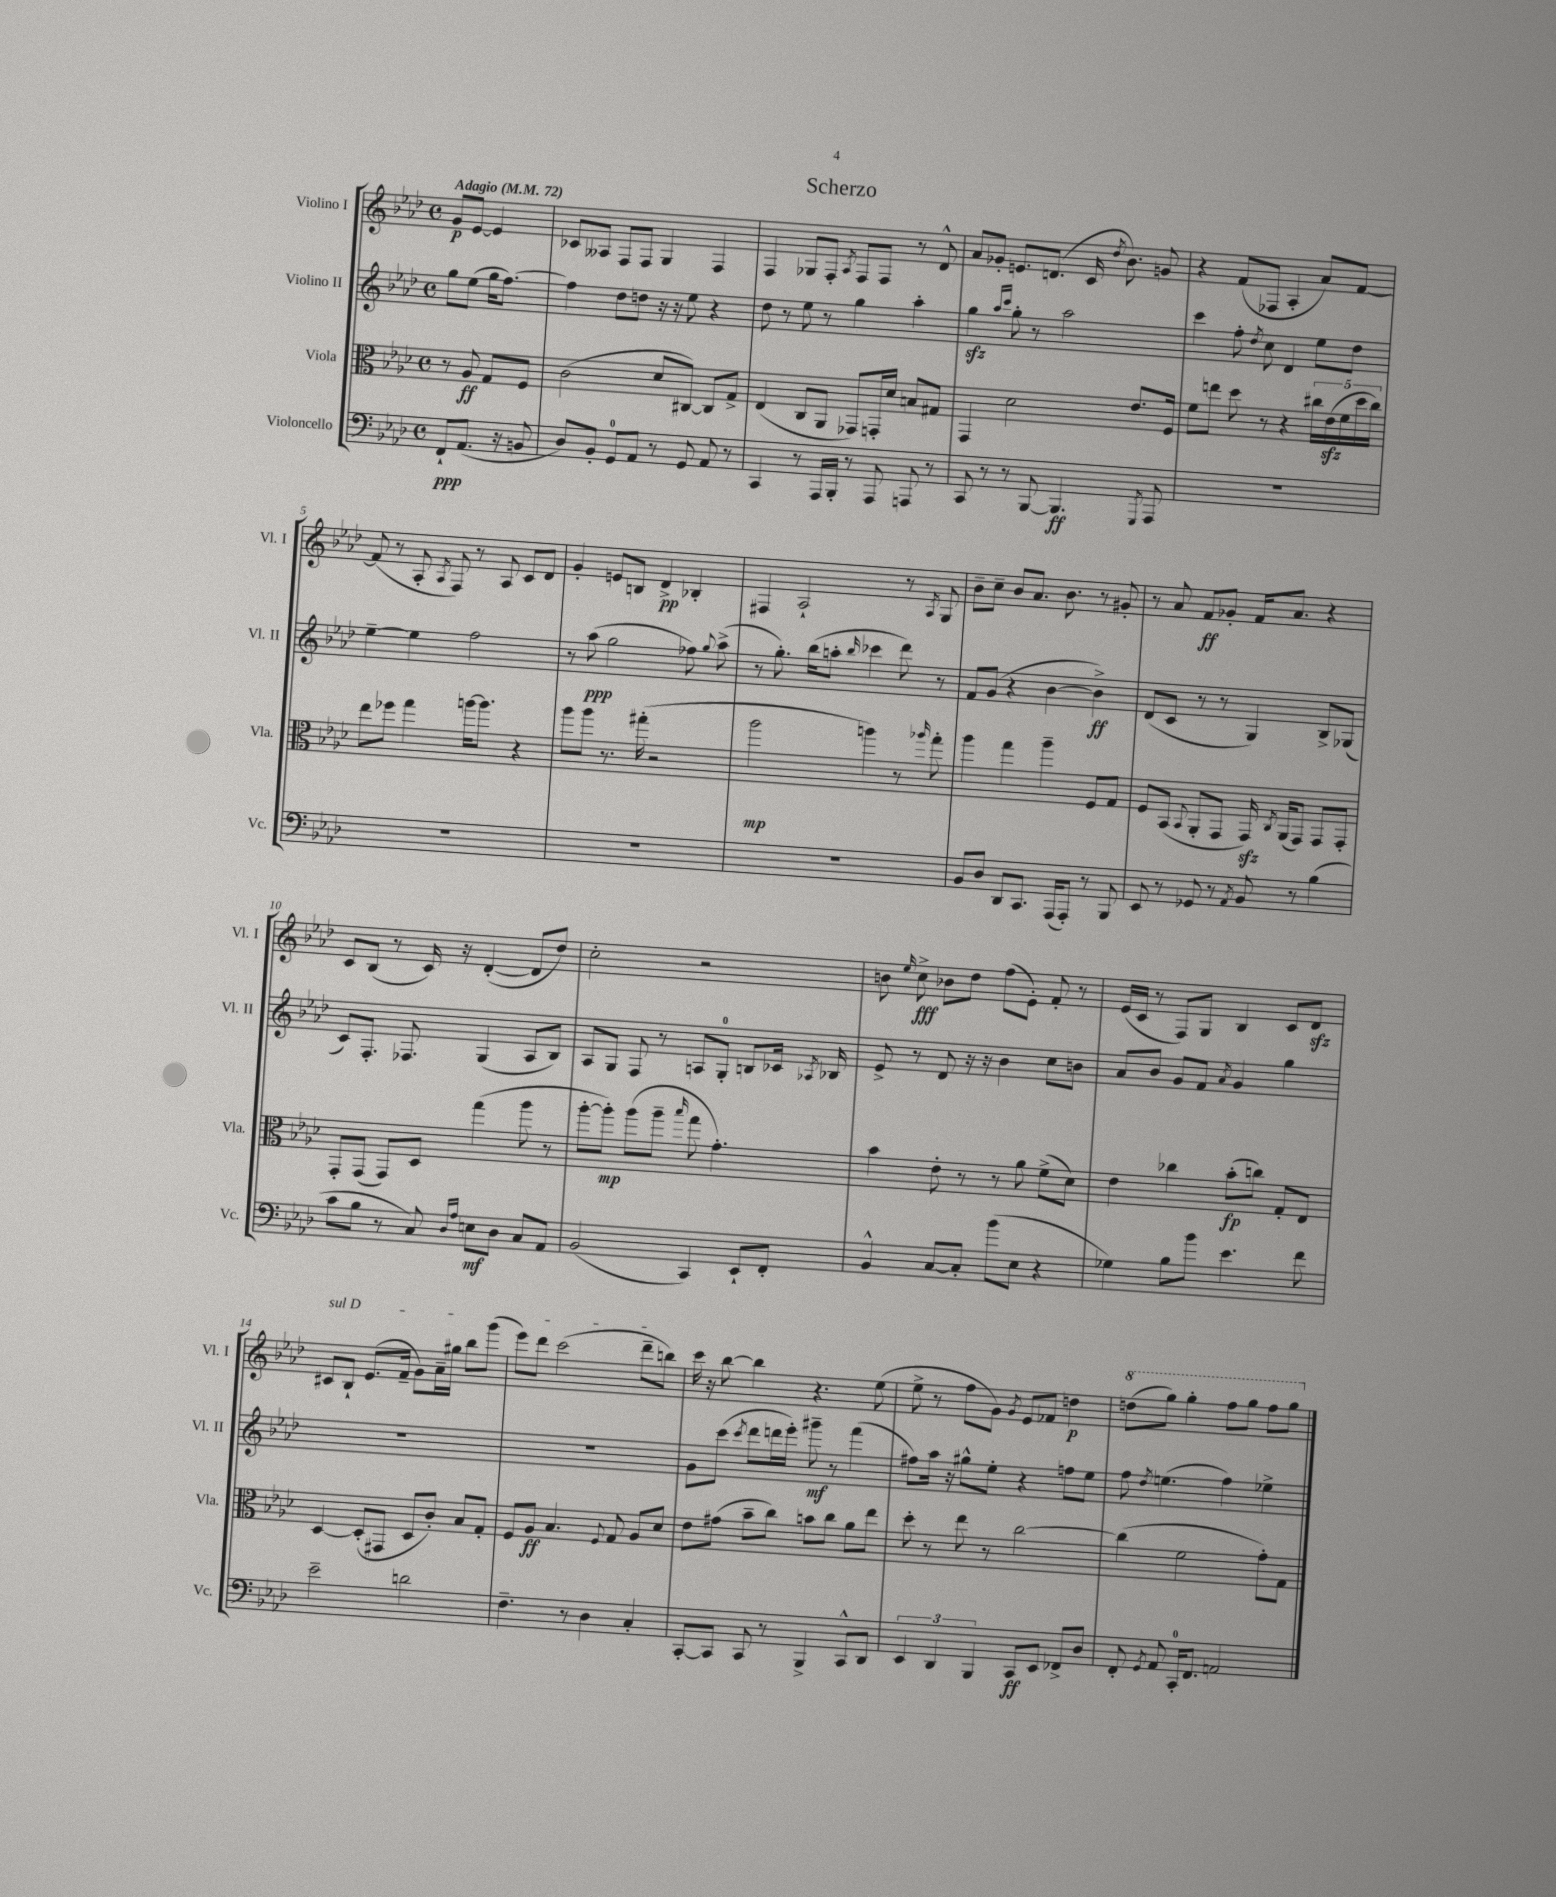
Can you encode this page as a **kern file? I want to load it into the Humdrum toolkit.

**kern	**kern	**kern	**kern
*staff4	*staff3	*staff2	*staff1
*clefF4	*clefC3	*clefG2	*clefG2
*k[b-e-a-d-]	*k[b-e-a-d-]	*k[b-e-a-d-]	*k[b-e-a-d-]
*M4/4	*M4/4	*M4/4	*M4/4
*met(c)	*met(c)	*met(c)	*met(c)
*MM72	*MM72	*MM72	*MM72
8FF`/L	8r	8gg\L	8g/L
(8.AA-/J	8A-/	(8ee-\J	[8e-/J
.	8G/L	16gg\LK	4e-/]
16r	.	[8.ff\J)	.
8BB/	8F/J	.	.
=	=	=	=
8D-/L)	(2c\	4ff\]	8c-/L
8BB-'/J	.	.	8A--/J
8GG/L	.	8dd-\L	8F/L
8AA-/J	.	8dd\J	8F/J
8r	8d-/L	16r	4G/
.	.	16r	.
8GG/	[8C#/J)	8ee-\	.
8AA-/	8C#/]L	4r	4F/
8r	8G^/J	.	.
=	=	=	=
4CC/	(4E-/	8dd-\	4F/
.	.	8r	.
8r	8C/L	8ee-\	8G-/L
16AAA-/LL	8AA-/J	8r	8F'/J
16BBB-'/JJ	.	.	.
.	.	.	8qA-/
8r	8GG-/L)	4gg\	8F/L
8AAA-/	16GG'/L	.	8F/J
.	16d-/JJ	.	.
8AAA/	8B/L	4aa-'\	8r
8r	8G#/J	.	8d-^^/
=	=	=	=
8CC/	4GG/	4gg\	8a-/L
8r	.	.	8g-'/J
.	.	16qqaa-/LL	.
.	.	16qqccc/JJ	.
8r	2d-\	8gg'\	8.e/L
[8BBB-/	.	8r	.
.	.	.	(8.d/J
4.BBB-/]	.	2aa-\	.
.	.	.	16c/
.	.	.	8qdd-/
.	.	.	8.b-\)
.	8.e-/L	.	.
8qGGG/	.	.	.
8AAA-/	.	.	8g/
.	16F/Jk	.	.
=	=	=	=
1r	8f\L	4ccc\	4r
.	8ee\J	.	.
.	8dd-\	8ff'\	(8f/L
.	.	8qdd-/	.
.	8r	8cc\	8F-/J
.	4r	4d-/	4A-'/
.	20cc#\LL	8ee-\L	8a-/L)
.	(20e-\	.	.
.	20f\	.	.
.	.	8dd-\J	[8f/J
.	20dd-\	.	.
.	20cc#\JJ)	.	.
=	=	=	=
1r	8ee-\L	[4ee-~\	(8f/]
.	8ff-\J	.	8r
.	4gg\	4ee-\]	8A-'/
.	.	.	8qA-/
.	.	.	8F/)
.	[16aa\LK	2ff\	8r
.	8.aa\]J	.	.
.	.	.	8A-/
.	4r	.	8c/L
.	.	.	8d-/J
=	=	=	=
1r	8aa-\L	8r	4g'/
.	8aa-\J	(8aa-\	.
.	8.r	2gg\	8e/L
.	.	.	8B/J
.	(16gg#'\	.	.
.	2r	.	4d-^/
.	.	8ff-\)	4B-'/
.	.	8qqgg/	.
.	.	(8aa-^\	.
=	=	=	=
1r	2aa-\	8r	4F#/
.	.	8.gg'\)	.
.	.	.	2A-`/
.	.	(16bb-\LK	.
.	.	8aa'\J	.
.	.	16qqbb-/	.
.	4aa\)	4ccc-\	.
.	8r	8ddd-\)	8r
.	16qqaa-/	.	8qA-/
.	8gg'\	8r	8G/
=	=	=	=
8BB-/L	4aa-\	8f/L	8b-~\L
8D-/J	.	(8g/J	8cc~\J
8DD-/L	4gg\	4r	8b-/L
8.CC/J	.	.	8.a-/J
.	4aa-~\	[4b-\	.
(16AAA-/LK	.	.	8.b-\
8AAA-'/J)	.	.	.
8r	8F/L	4b-^\])	8r
8BBB-/	8G/J	.	8g#'/
=	=	=	=
8EE-/	8F/L	(8d-/L	8r
8r	(8BB-/J	8c/J	8a-/
.	8qqBB-/	.	.
8GG-/	8AA-'/L	8r	8f/L
8r	8GG/J	8r	8g-'/J
8qAA-/	.	.	.
8BB-/	16GG/)	4G/)	16f/LK
.	8qC/	.	.
.	(16AA-/LK	.	8.a-/J
8r	8GG/J)	.	.
(4B-\	8GG/L	8B-^/L	4r
.	8GG'/J	(8G-/J	.
=	=	=	=
8c\L	8GG'/L	8c/L)	8c/L
8B-\J	(8GG/J	8.F'/J	(8B-/J
8r	8GG/L)	.	8r
.	.	8.F-/	.
8C/)	8D-/J	.	16c/)
.	.	.	16r
16qqD-/LL	.	.	.
16qqA-/JJ	.	.	.
8E\L	(4gg\	(4G/	([4d-'/
8D-\J	.	.	.
8C/L	8aa-\	8A-/L	8d-/]L
8AA-/J	8r	8B-/J)	8dd-/J)
=	=	=	=
(2BB-/	[8aa-'\L	8A-/L	2cc'\
.	8aa-'\]J)	8G/J	.
.	(8aa-\L	8F/	.
.	8aa-~\J	8r	.
.	16qqbb-/	.	.
4CC/)	8gg\	8A/L	2r
.	4.g'\)	8G'/J	.
8EE-`/L	.	8B/L	.
8FF'/J	.	16c-/Jk	.
.	.	8qA-/	.
.	.	16B-/	.
=	=	=	=
4BB-^^/	4b-\	8e-^/	8b\
.	.	.	16qqee-/
.	.	8r	8cc^\
[8C/L	8e-'\	8d-/	8b-\L
8C'/]J	8r	16r	8dd-\J
.	.	16r	.
(8b-\L	8r	4b-\	(8ff\L
8E-\J	8a-\	.	8e-'\J)
4r	(8f^\L	8cc\L	8f'/
.	8d-\J)	8b\J	8r
=	=	=	=
4G-\)	4e-\	8a-/L	(16e-/LL
.	.	.	16c/JJ
.	.	8b-/J	8r
8B-\L	4cc-\	8g/L	8F/L)
8b-\J	.	8f/J	8G/J
.	.	8qa-/	.
4.e-\	(8b-'\L	4g/	4B-/
.	8cc\J)	.	.
.	8G'/L	4gg\	8c/L
8f\	8E-/J	.	8d-/J
=	=	=	=
2e-~\	[4D-/	1r	8c#/L
.	.	.	8B-`/J
.	(8D-'/]L	.	(8.e-/L
.	8GG#/J	.	.
.	.	.	16f~/Jk
2d\	8D-/L	.	8g\L)
.	8c'/J)	.	16a-~\L
.	.	.	16gg#\JJ
.	8B-/L	.	8bb-\L
.	8G'/J	.	(8ggg\J
=	=	=	=
4.F~\	8F/L	1r	8eee-\L)
.	8A-/J	.	8ddd-\J
.	4.B-/	.	(2ccc\
8r	.	.	.
4D-\	.	.	.
.	8qqF/	.	.
.	8G/	.	.
4C'/	8A-/L	.	8ddd-~\L
.	8d-/J	.	8bb\J)
=	=	=	=
[8CC'/L	8e-\L	8g\L	16ccc\
.	.	.	16r
8CC/]J	(8g#\J	(8ccc\J	[8bb-\
.	.	8qccc/	.
8CC/	8b-~\L	8ddd-\L	4bb-\]
8r	8cc\J)	16ddd\L	.
.	.	16eee-'\JJ)	.
4BBB-^/	8b\L	8ggg#~\	4.r
.	8cc\J	8r	.
8CC^^/L	8a-\L	(4fff\	.
8DD-/J	8ee-\J	.	(8ee-\
=	=	=	=
6EE-/	8dd-'\	8ff#\L)	8ee-^\
.	8r	16aa-\Jk	8r
6DD-/	.	.	.
.	.	16r	.
.	8ee-\	8gg#^^\L	8ff\L
6BBB-/	.	.	.
.	8r	8ee-'\J	8g\J)
.	.	.	8qg/
8CC/L	[2cc\	4r	8e-/L
8EE-/J	.	.	8f-/J
8FF-^/L	.	8ff\L	4dd\
8D-/J	.	8ee-\J	.
=	=	=	=
8FF'/	(4cc\]	8ff\	(8ddd\L
8qGG/	.	8qdd-/	.
8AA-/	.	(4.ee\	8ggg\J)
16CC'/LK	2f\	.	4ggg'\
8.FF/J	.	.	.
2AA/	.	4ff\)	8fff\L
.	.	.	8ggg\J
.	8g'\L)	4ee-^\	8fff\L
.	8G\J	.	8ggg\J
==	==	==	==
*-	*-	*-	*-
